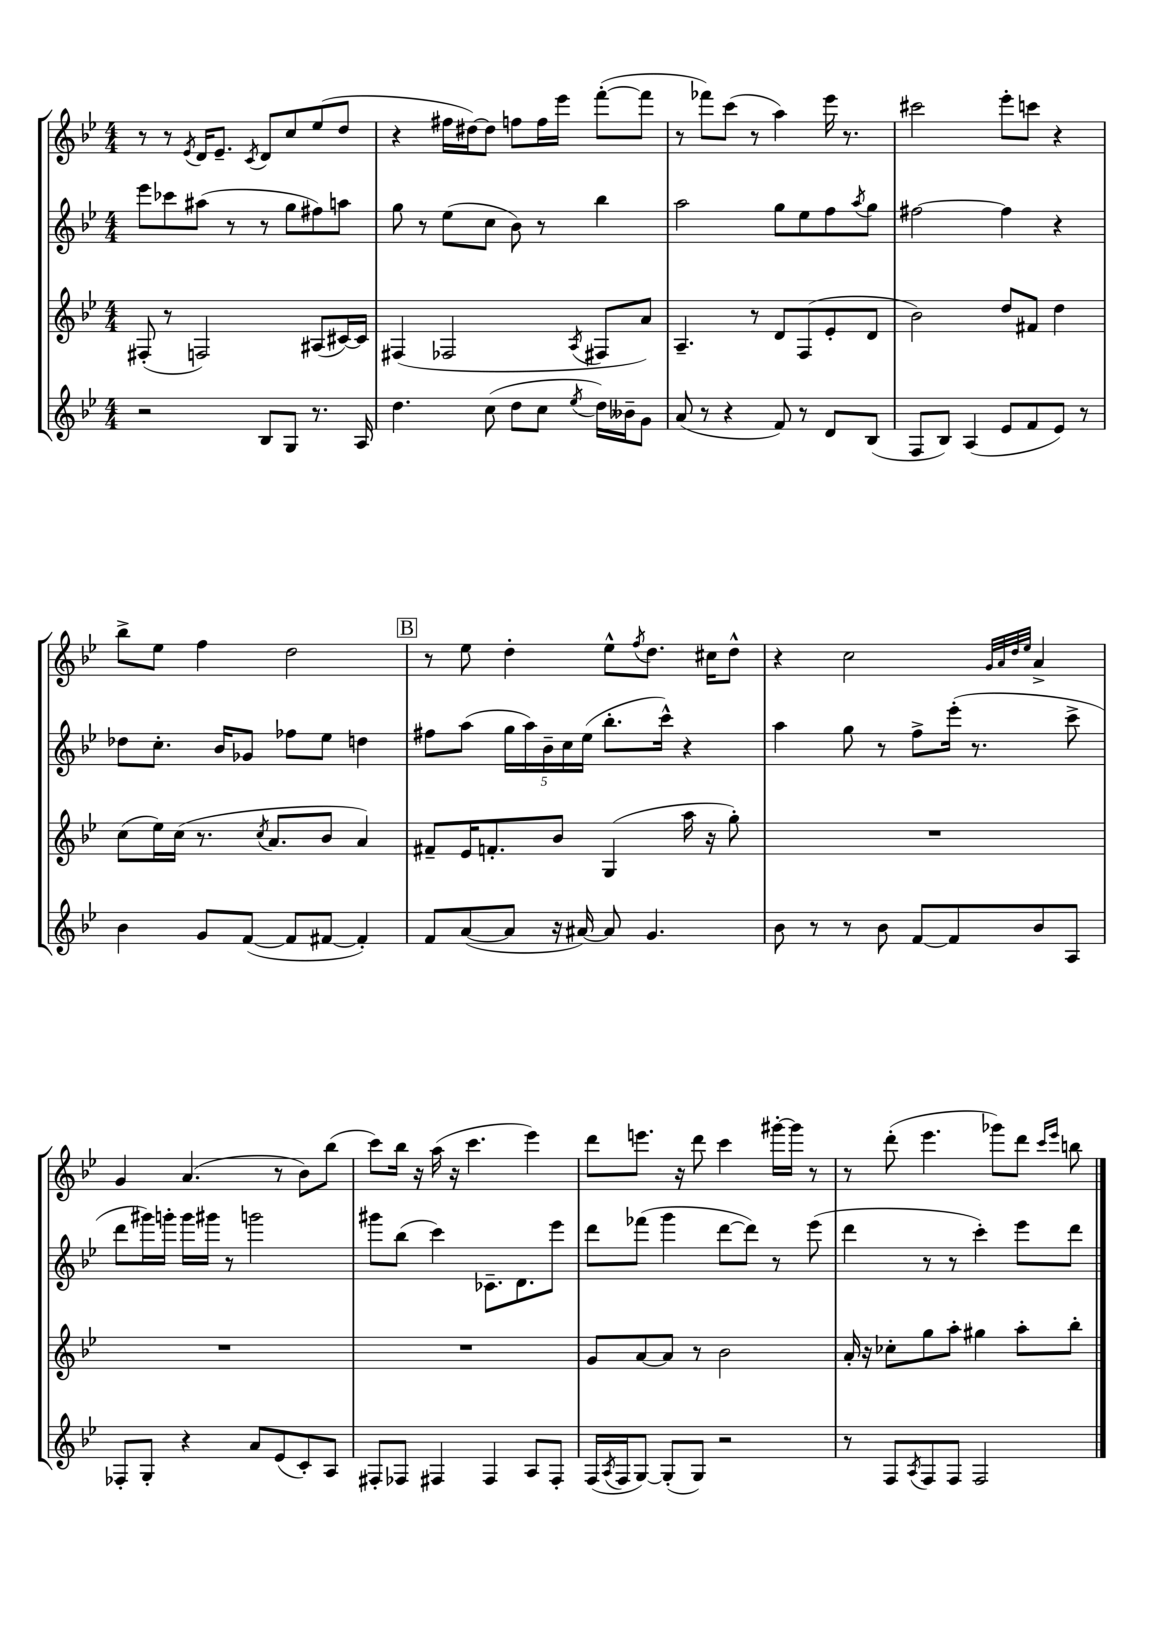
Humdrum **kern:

**kern	**kern	**kern	**kern
*staff4	*staff3	*staff2	*staff1
*clefG2	*clefG2	*clefG2	*clefG2
*k[b-e-]	*k[b-e-]	*k[b-e-]	*k[b-e-]
*M4/4	*M4/4	*M4/4	*M4/4
2r	(8F#'/	8eee-\L	8r
.	8r	8ccc-\	8r
.	.	.	8qe-/
.	2F/)	(8aa#\J	16d/LK
.	.	.	8.e-~/J
.	.	8r	.
.	.	.	8qc/
8B-/L	.	8r	8d/L
8G/J	.	8gg\L	8cc/
8.r	(8A#/L	8ff#\)	(8ee-/
.	[16c#/L)	8aa\J	8dd/J
16A/	16c#/]JJ	.	.
=	=	=	=
4.dd\	(4F#/	8gg\	4r
.	.	8r	.
.	2F-/	(8ee-\L	16ff#\LL
.	.	.	[16dd#\J)
(8cc\	.	8cc\J	8dd#\]J
8dd\L	.	8b-\)	8ff\L
8cc\J	.	8r	16ff\L
.	.	.	16eee-\JJ
8qee-/	8qA/	.	.
16dd\LL)	8F#/L	4bb-\	([8fff'\L
16b--~\J	.	.	.
8g\J	8a/J)	.	8fff\]J
=	=	=	=
(8a/	4.A~/	2aa\	8r
8r	.	.	8fff-\L)
4r	.	.	(8ccc\J
.	8r	.	8r
8f/)	8d/L	8gg\L	4aa\)
8r	(8F/	8ee-\	.
8d/L	8e-'/	8ff\	16eee-\
.	.	.	8.r
.	.	8qaa/	.
(8B-/J	8d/J	8gg\J	.
=	=	=	=
8F/L	2b-\)	[2ff#\	2ccc#\
8B-/J)	.	.	.
(4A/	.	.	.
8e-/L	8dd/L	4ff#\]	8eee-'\L
8f/	8f#/J	.	8ccc\J
8e-/J)	4dd\	4r	4r
8r	.	.	.
=	=	=	=
4b-\	(8cc\L	8dd-\L	8bb-^\L
.	16ee-\L)	8.cc'\J	8ee-\J
.	(16cc\JJ	.	.
8g/L	8.r	.	4ff\
.	.	16b-/LK	.
([8f/J	.	8g-/J	.
.	8qcc/	.	.
.	8.a/L	.	.
8f/]L	.	8ff-\L	2dd\
[8f#/J	8b-/J	8ee-\J	.
4f#'/])	4a/)	4dd\	.
=	=	=	=
8f/L	8f#~/L	8ff#\L	8r
([8a/	16e-/K	(8aa\J	8ee-\
.	8.f'/	.	.
8a/]J	.	20gg\LL	4dd'\
.	.	20aa\)	.
.	.	20b-~\	.
16r	8b-/J	.	.
.	.	20cc\	.
[16a#/)	.	.	.
.	.	(20ee-\JJ	.
8a#/]	(4G/	8.bb-'\L	8ee-^^\L
.	.	.	8qff/
4.g/	.	.	8.dd\J
.	.	16ccc^^\Jk)	.
.	16aa\	4r	.
.	16r	.	16cc#\LK
.	8gg'\)	.	8dd^^\J
=	=	=	=
8b-\	1r	4aa\	4r
8r	.	.	.
8r	.	8gg\	2cc\
8b-\	.	8r	.
[8f/L	.	8ff^\L	.
8f/]	.	(16eee-'\Jk	.
.	.	8.r	.
.	.	.	32qqg/LLL
.	.	.	32qqa/
.	.	.	32qqdd/
.	.	.	32qqee-/JJJ
8b-/	.	.	4a^/
8A/J	.	8ccc^\	.
=	=	=	=
8F-'/L	1r	8ddd\L	4g/
8G'/J	.	16ggg#\L)	.
.	.	16ggg'\JJ	.
4r	.	16ggg\LL	(4.a/
.	.	16ggg#\JJ	.
.	.	8r	.
8a/L	.	2ggg\	.
(8e-/	.	.	8r
8c'/)	.	.	8b-\L)
8A/J	.	.	(8bb-\J
=	=	=	=
8F#'/L	1r	8ggg#\L	8ccc\L)
8F-/J	.	(8bb-\J	16bb-\Jk
.	.	.	16r
4F#/	.	4ccc\)	(16aa\
.	.	.	16r
.	.	.	4.ccc\
4F#/	.	8.c-~\L	.
.	.	8.d\	.
8A/L	.	.	4eee-\)
8F#'/J	.	8eee-\J	.
=	=	=	=
(16F/LL	8g/L	8ddd\L	8ddd\L
8qA/	.	.	.
16F/J	.	.	.
[8G/J)	[8a/	(8fff-\J	8.eee\J
(8G'/]L	8a/]J	4ggg\	.
.	.	.	16r
8G/J)	8r	.	8ddd\
2r	2b-\	[8ddd\L	4ccc\
.	.	8ddd\]J)	.
.	.	8r	[16ggg#'\LL
.	.	.	16ggg#\]JJ
.	.	(8eee-\	8r
=	=	=	=
8r	16a'/	4ddd\	8r
.	16r	.	.
8F/L	8cc-'\L	.	(8ddd'\
8qA/	.	.	.
8F/	8gg\	8r	4.eee-\
8F/J	8aa'\J	8r	.
2F/	4gg#\	4ccc'\)	.
.	.	.	8ggg-\L)
.	8aa'\L	8eee-\L	8ddd\J
.	.	.	16qqccc/LL
.	.	.	16qqeee-/JJ
.	8bb-'\J	8ddd\J	8bb\
==	==	==	==
*-	*-	*-	*-
